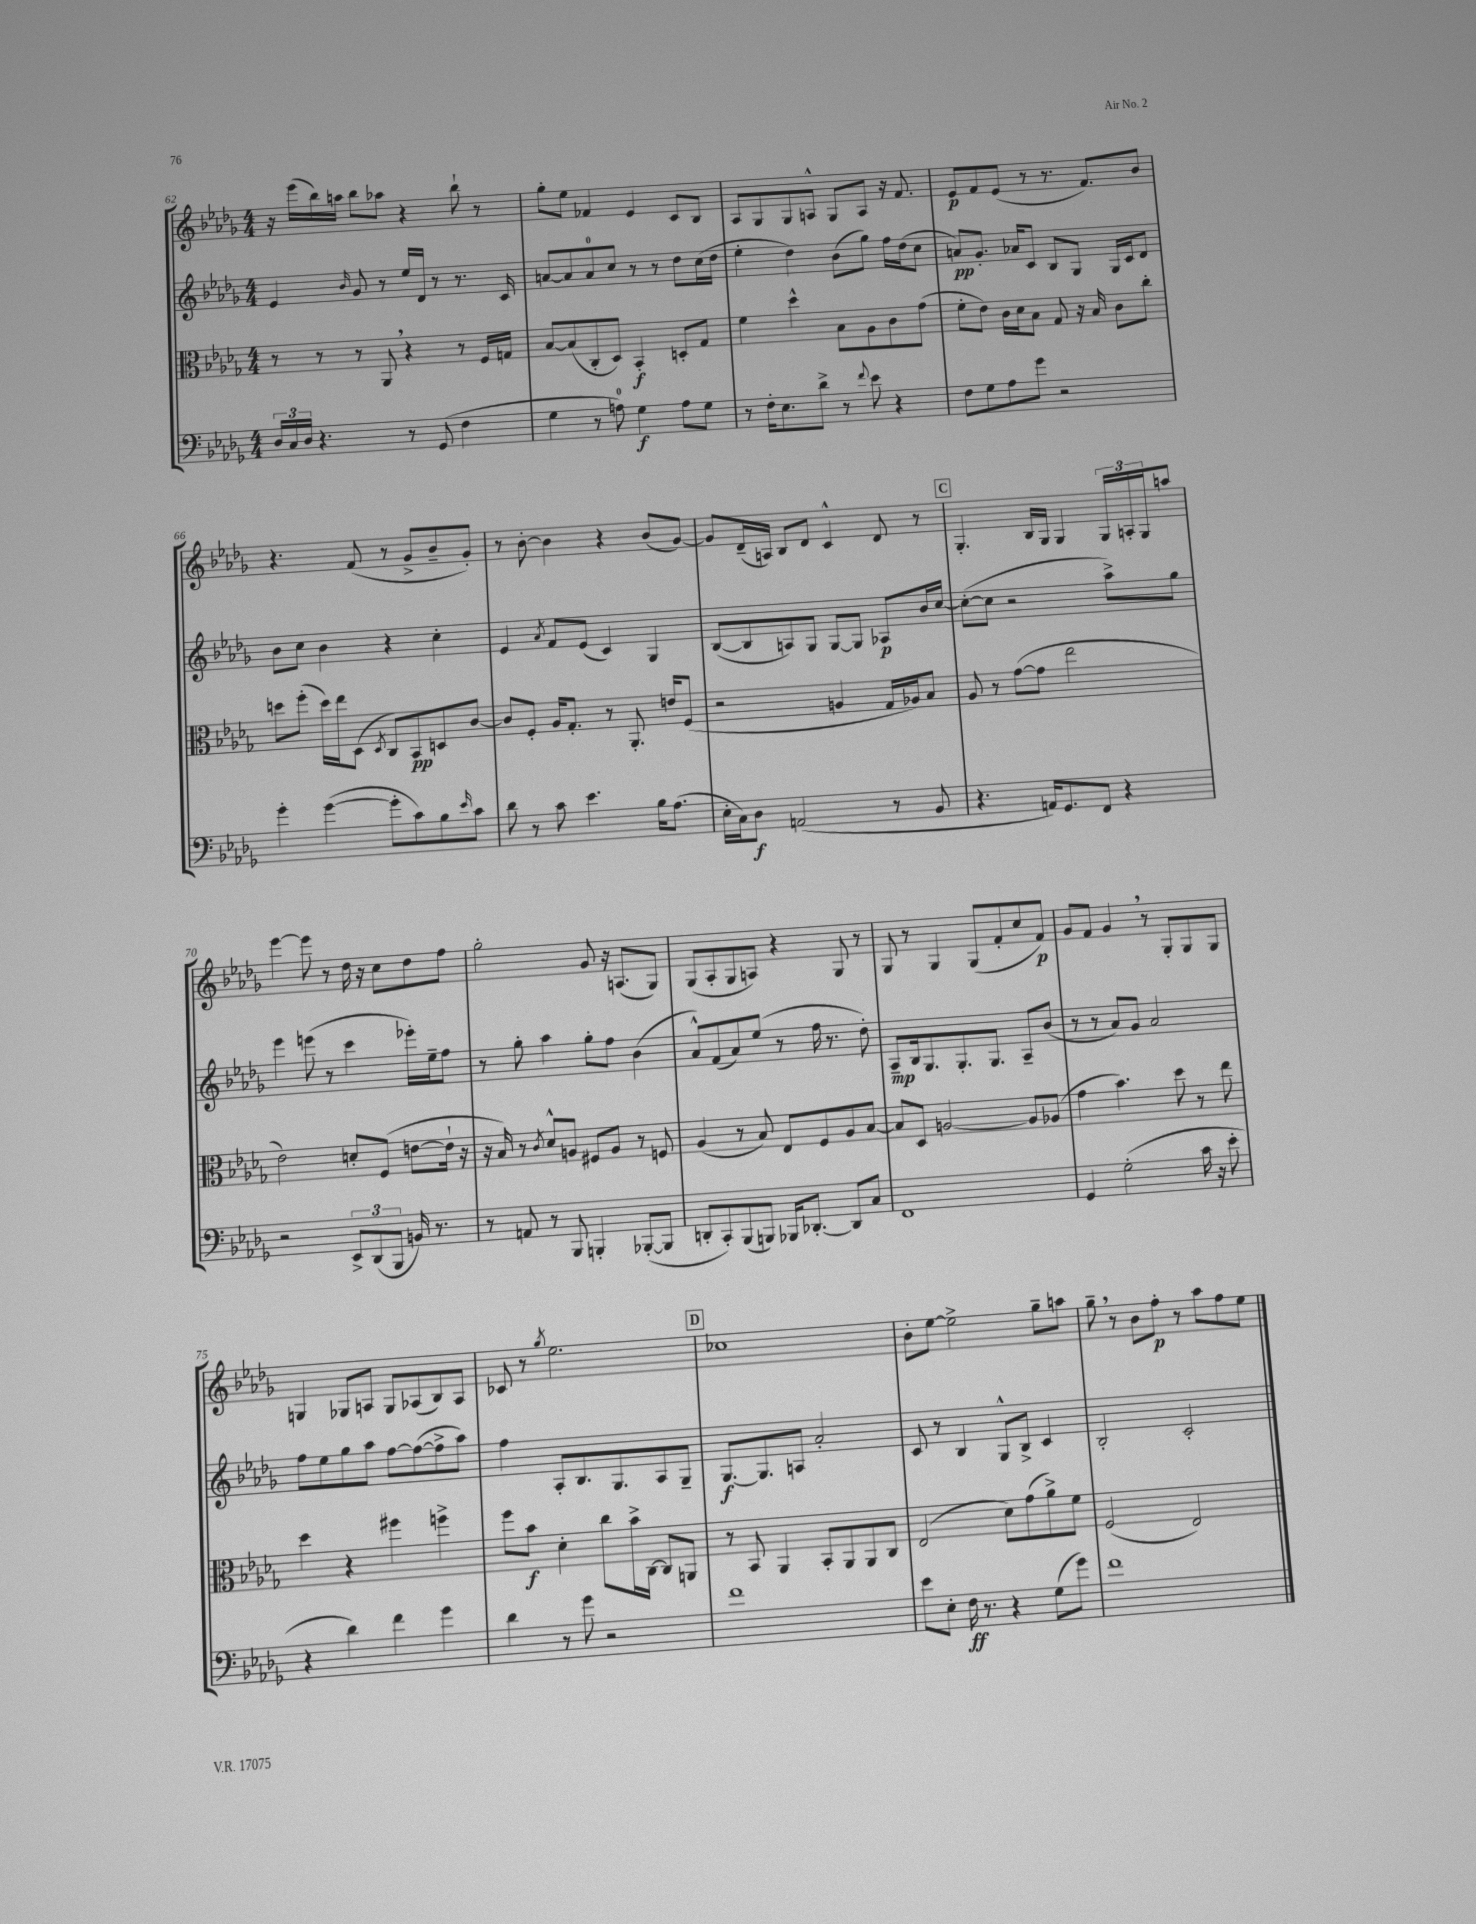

**kern	**kern	**kern	**kern
*staff4	*staff3	*staff2	*staff1
*clefF4	*clefC3	*clefG2	*clefG2
*k[b-e-a-d-g-]	*k[b-e-a-d-g-]	*k[b-e-a-d-g-]	*k[b-e-a-d-g-]
*M4/4	*M4/4	*M4/4	*M4/4
24D-	8r	4e-	16r
24C	.	.	.
.	.	.	(16eee-
24D-	.	.	.
4.r	8r	.	16bb-)
.	.	.	16aa
.	.	16qqb-	.
.	8r	8g-	8bb-
.	8AA-	8r	8aa-
8r	4r	16ee-	4r
.	.	16d-	.
(8GG-	.	8r	.
4F	8r	8.r	8bb-`
.	16F	.	8r
.	16G	16c	.
=	=	=	=
4G-	[8B-	[8a	8gg-'
.	(8B-]	8a]	8ee-
8r	8C'	8a	4f-
8A)	8D-)	8cc	.
4G-	4BB-'	8r	4e-
.	.	8r	.
8A	8D'	8dd-	8c
8G-	8G-	(16cc	8B-
.	.	16dd-	.
=	=	=	=
8r	4f	4ee-'	8A-
16F'	.	.	8G-
8.E-	.	.	.
.	4dd-^^	4dd-)	8G-
8d-^	.	.	8A^^
8r	8B-	(8b-	8G-
8qqf	.	.	.
8e-	8A-	8gg-)	8A
4r	8c	16ff	16r
.	.	(16dd-	8.f
.	(8g-	8cc	.
=	=	=	=
8F	8f'	8a)	8e-
8G-	8e-)	8.g-'	8f
8A-	16c	.	(8e-
.	16d-	16a-	.
8g-	8B-	8c	8r
2r	8G-	8B-	8.r
.	16r	8G-	.
.	16B-	.	8.f)
.	8c	16G-	.
.	.	16c	.
.	8cc'	8d-	8b-
=	=	=	=
4g-'	8dd	8b-	4.r
.	(8ff'	8cc	.
([4g-	16dd)	4b-	.
.	16ee-	.	.
.	(8D-	.	(8f
.	8qD-	.	.
8g-']	8C)	4r	8r
8c)	8BB-	.	8g-^
8B-	8D	4cc'	8b-~
16qqe-	.	.	.
8c	[8c	.	8g-')
=	=	=	=
8d-	8c]	4e-	8r
8r	8F'	.	[8b-'
.	.	8qa-	.
8c	16A-	8f	4b-]
.	8.G-'	.	.
4.e-	.	(8e-	.
.	8r	4c)	4r
.	8.AA-'	.	.
16B-	.	4G-	(8b-
(8.A-	16e	.	.
.	(8F	.	[8g-)
=	=	=	=
16E-'	2r	([8B-	8g-]
16C)	.	.	.
8D-	.	8B-]	(16d-~
.	.	.	16A)
(2AA	.	8A)	8B-
.	.	8G-	8d-
.	4A	[8G-	4c^^
.	.	8G-]	.
8r	16G-	8A-	8d-
.	16A-)	.	.
8BB-	8B-	16b-	8r
.	.	[16cc	.
=	=	=	=
4.r	8A-	(8cc'_	4.G-'
.	8r	8cc]	.
.	([8g-	2r	.
16AA)	8g-]	.	16B-
8.GG-	.	.	16G-
.	2ee-	.	4G-
8FF	.	.	.
4r	.	8aa-^)	24G-
.	.	.	24A'
.	.	.	24G-
.	.	8gg-	8aa
=	=	=	=
2r	2e-)	4eee-	[4eee-
.	.	(8eee	8eee-]
.	.	8r	8r
12EE-^	8d'	4ccc	16dd-
.	.	.	16r
(12DD-	.	.	.
.	(8F	.	8cc
12BBB-	.	.	.
16BB)	[8e	16eee-')	8dd-
8.r	.	16ee-~	.
.	16e`]	8ff	8ff
.	16r	.	.
=	=	=	=
8r	16r	8r	2gg-'
.	16B-)	.	.
8AA	8r	8gg-'	.
.	8qc	.	.
8r	8d-^^	4aa-	.
8BBB-	8A	.	.
4BBB'	8F#	8gg-'	8g-
.	8A	8ff	16r
.	.	.	(8.A
([8BBB-'	8r	(4b-	.
8BBB-]	8F	.	8G-)
=	=	=	=
8DD'	(4A-	8a-^^)	(8G-
8CC')	.	(8f	8A-'
(8BBB-	8r	8a-)	8G-
8BBB)	8B-)	(8ee-	8A)
16BBB-	8E-	8r	4r
[8.DD-'	.	.	.
.	8F	16ff	.
.	.	8.r	.
8DD-]	8A-	.	8G-
8C	[8B-	8dd-')	8r
=	=	=	=
1FF	8B-]	8A-~	8G-
.	8D-	16B-	8r
.	.	8.G-	.
.	[2A	.	4G-
.	.	8.G-'	.
.	.	.	(8G-
.	.	8.G-	.
.	.	.	8f'
.	8A]	8A-~	8cc
.	(8A-	(8b-	8f)
=	=	=	=
4GG-	4g-	8r	8g-
.	.	8r	8f
(2G-'	4.b-)	8a-)	4g-
.	.	8g-	.
.	.	2a-	8r
.	8dd-	.	8G-'
16c	8r	.	8G-
16r	.	.	.
8e-'	8ee-	.	8G-
=	=	=	=
4r	4dd-	8ff	4G
.	.	8ee-	.
4d-)	4r	8gg-	8G-
.	.	8aa-	8A
4f	4ff#	[8ff	8G-
.	.	(8ff_	(8A-
4g-	4ff^	8ff^]	8B-)
.	.	8aa-)	8A-
=	=	=	=
4d-	8ff	4ff	8c-
.	8b-	.	8r
.	.	.	8qgg-
8r	4d-'	8A-'	2.ee-
8g-	.	8.B-	.
2r	8cc	.	.
.	.	8.G-	.
.	16b-^	.	.
.	[16C	.	.
.	8C]	8A-	.
.	8AA	8G-~	.
=	=	=	=
1f	8r	[8.G-	1cc-
.	8BB-	.	.
.	.	8.G-]	.
.	4AA-	.	.
.	.	8A	.
.	8BB-'	2a-'	.
.	8AA-	.	.
.	8AA-	.	.
.	8C	.	.
=	=	=	=
8e-	(2E-	8c	8b-'
8E-'	.	8r	[8ee-
16F	.	4B-	2ee-^]
8.r	.	.	.
4r	8d-)	8G-^^	.
.	(8g-	8B-^	.
(8G-	8a-^)	4c	8gg-~
8g-)	8f	.	8aa
=	=	=	=
1f	(2F	2B-'	8gg-~
.	.	.	8r
.	.	.	8b-
.	.	.	8ff'
.	2E-)	2c'	8r
.	.	.	8aa-
.	.	.	8ff
.	.	.	8ee-
==	==	==	==
*-	*-	*-	*-
